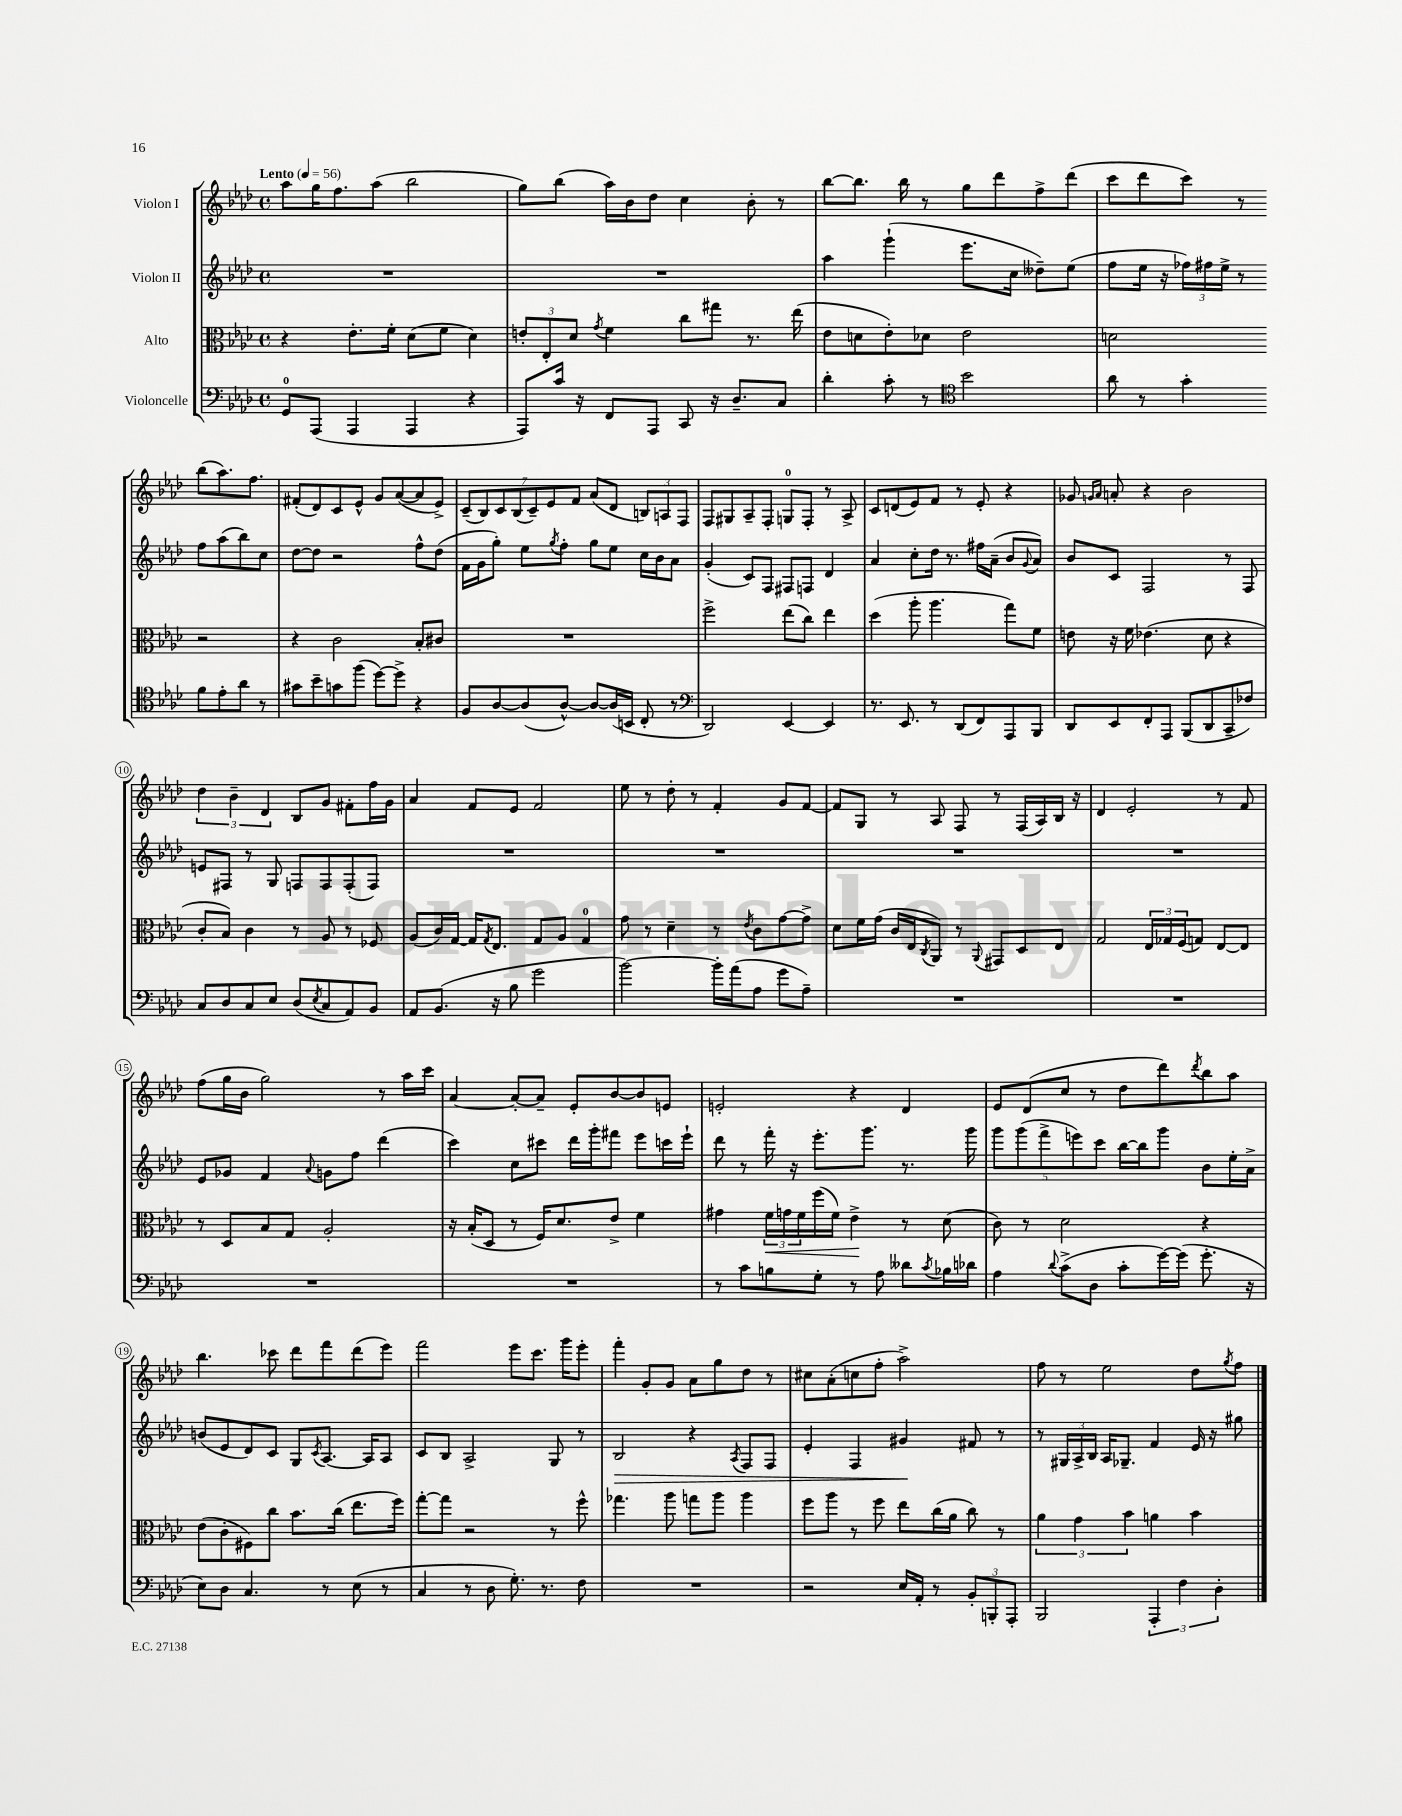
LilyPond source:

<<
\new StaffGroup <<
\new Staff = "s0" \with { instrumentName = "Violon I" } {
    \clef treble \key aes \major \defaultTimeSignature \time 4/4 \tempo "Lento" 4 = 56
    aes''8 g''16 f''8. aes''8( bes''2 |
    g''8) bes''8( aes''16) bes'16 des''8 c''4 bes'8-. r8 |
    bes''8~ bes''8. bes''16 r8 g''8 des'''8 f''8-> des'''8( |
    c'''8 des'''8 c'''8) r8 bes''8( aes''8.) f''8. |
    fis'8-.( des'8) c'8 ees'8-^ g'8 aes'8~( aes'8 ees'8->) |
    \tuplet 7/4 { c'8--( bes8) c'8 bes8( c'8--) ees'8 f'8 } aes'8( des'8 \tuplet 3/2 { b8) a8 f8 } |
    f8 gis8 aes8-- f8-. g8-0 f8-. r8 aes8-> |
    c'8 d'8( ees'8) f'8 r8 ees'8-. r4 |
    ges'8 \grace { g'16 aes'16 } a'8-. r4 bes'2 |
    \tuplet 3/2 { des''4 bes'4-- des'4 } bes8 g'8 fis'8-. f''16 g'16 |
    aes'4 f'8 ees'8 f'2 |
    ees''8 r8 des''8-. r8 f'4-. g'8 f'8~ |
    f'8 g8 r8 aes8 f8 r8 f16( aes16) bes16 r16 |
    des'4 ees'2-. r8 f'8 |
    f''8( g''16 bes'16 g''2) r8 aes''16 c'''16 |
    aes'4~ aes'8~-. aes'8-- ees'8-. bes'8~ bes'8 e'8 |
    e'2-. r4 des'4 |
    ees'8 des'8( c''8 r8 des''8 des'''8) \acciaccatura { des'''8 } bes''8 aes''8 |
    bes''4. ces'''8 des'''8 f'''8 des'''8( ees'''8) |
    f'''2 ees'''8 c'''8. g'''16 ees'''8-. |
    f'''4-. g'8-. g'8 aes'8 g''8 des''8 r8 |
    cis''8 aes'8-.( c''8 f''8-. aes''2->) |
    f''8 r8 ees''2 des''8 \acciaccatura { g''8 } f''8 \bar "|." |
}
\new Staff = "s1" \with { instrumentName = "Violon II" } {
    \clef treble \key aes \major \defaultTimeSignature \time 4/4
    R1 |
    R1 |
    aes''4 g'''4-!( ees'''8. c''16 deses''8--) ees''8( |
    f''8 ees''16 r16 \tuplet 3/2 { fes''16) fis''16 ees''16-> } r8 fis''8 aes''8( bes''8) c''8 |
    des''8~ des''8 r2 f''8-^ des''8( |
    f'16 g'16 g''8-.) ees''8 \acciaccatura { g''8 } f''8-. g''8 ees''8 c''16 bes'16 aes'8 |
    g'4-.( c'8) f8 fis8 f8 des'4 |
    aes'4 c''8-. des''16 r8. fis''16 aes'16--( bes'8 \appoggiatura { g'8 } aes'8) |
    bes'8 c'8 f2 r8 f8 |
    e'8 fis8 r8 g8 f8 f8 f8-.( f8) |
    R1 |
    R1 |
    R1 |
    R1 |
    ees'8 ges'8 f'4 \appoggiatura { aes'8 } g'8 f''8 des'''4( |
    c'''4) c''8 cis'''8 des'''16 g'''16-. fis'''8 ees'''8 c'''16 ees'''16-! |
    des'''8 r8 f'''16-. r16 ees'''8.-. g'''8. r8. g'''16 |
    \tuplet 5/4 { g'''8 g'''8( f'''8-> e'''8) c'''8 } bes''16~ bes''16 g'''8 bes'8 ees''16-. aes'16-> |
    b'8( ees'8 des'8) c'8 g8 \acciaccatura { c'8 } aes8.~ aes16 aes8 |
    c'8 bes8 aes2-> g8 r8 |
    bes2\> r4 \acciaccatura { aes8 } f8 f8 |
    ees'4-. f4 gis'4\! fis'8 r8 |
    r8 \tuplet 3/2 { gis16 aes16-> bes16 } aes16 ges8.-- f'4 ees'16 r16 gis''8 \bar "|." |
}
\new Staff = "s2" \with { instrumentName = "Alto" } {
    \clef alto \key aes \major \defaultTimeSignature \time 4/4
    r4 ees'8.-. f'16-. des'8( f'8 des'4) |
    \tuplet 3/2 { e'8-. ees8-. des'8 } \acciaccatura { g'8 } f'4 c''8 gis''8 r8. ees''16( |
    ees'8 d'8 ees'8-.) des'8 ees'2 |
    d'2 r2 |
    r4 c'2 bes8-. cis'8 |
    R1 |
    f''2-> ees''8( c''8) ees''4 |
    des''4( aes''8-. aes''4. g''8) f'8 |
    e'8 r16 f'16 ees'4.( des'8 r4 |
    c'8-. bes8) c'4 r8 aes8 r8 fes8 |
    aes8( c'16) g16~ g16 \acciaccatura { g8 } ees8. g8 aes8 g4-0 |
    g'8 r8 des'4-- r8 \acciaccatura { ees'8 } c'8 g'8~ g'8-> |
    des'8 f'16 g'16( c'16 ees16 \acciaccatura { c8 } aes,8) r8 \appoggiatura { aes,8 } gis,8 des8 ees8 |
    g2 \tuplet 3/2 { ees16 ges16 f16( } g8) ees8~ ees8 |
    r8 des8 bes8 g8 aes2-. |
    r16 bes16-.( des8 r8 f16) des'8. ees'8-> f'4 |
    gis'4 \tuplet 3/2 { f'16\< g'16 f'16 } f''16( f'16) ees'4->\! r8 des'8( |
    c'8) r8 des'2 r4 |
    ees'8( c'8-. fis8) c''8 bes'8. c''16( ees''8. f''16) |
    g''8~-. g''8 r2 r8 f''8-^ |
    ges''4. aes''8 g''8 aes''8 aes''4 |
    f''8 aes''8 r8 f''8 ees''8 c''16( aes'16 c''8) r8 |
    \tuplet 3/2 { aes'4 g'4 bes'4 } a'4 bes'4 \bar "|." |
}
\new Staff = "s3" \with { instrumentName = "Violoncelle" } {
    \clef bass \key aes \major \defaultTimeSignature \time 4/4
    g,8-0 aes,,8( aes,,4 aes,,4 r4 |
    aes,,8) c'16 r16 f,8 aes,,8 c,8 r16 des8.-- c8 |
    des'4-. c'8-. r8 \clef tenor bes'2 |
    aes'8 r8 g'4-. f'8 ees'8-. aes'8 r8 |
    gis'8 bes'8-- g'8 f''8( des''8~) des''8-> r4 |
    f8 aes8~ aes8( aes8~-^) aes8~ aes16( b,16 c8-. r8 |
    \clef bass des,2) ees,4~ ees,4 |
    r8. ees,8. r8 des,8( f,8) aes,,8 bes,,8 |
    des,8 ees,8 f,8-. aes,,8 bes,,8( des,8 c,8-- fes8) |
    c8 des8 c8 ees8 des8( \acciaccatura { ees8 } c8 aes,8) bes,8 |
    aes,8 bes,8.( r16 bes8 g'2 |
    bes'2~) bes'16-. aes'16( aes8 g'8 aes8--) |
    R1 |
    R1 |
    R1 |
    R1 |
    r8 c'8 b8 g8-. r8 aes8 deses'8 \acciaccatura { c'8 } bes16 des'16 |
    aes4 \appoggiatura { des'8 } c'8->( des8 c'8-. g'16~) g'16( g'8.-. r16 |
    ees8) des8 c4. r8 ees8( r8 |
    c4 r8 des8 g8.-.) r8. f8 |
    R1 |
    r2 ees16 aes,16-. r8 \tuplet 3/2 { bes,8-. b,,8-. aes,,8-. } |
    bes,,2 \tuplet 3/2 { aes,,4-. f4 des4-. } \bar "|." |
}
>>
>>
\layout { \context { \Score \override BarNumber.stencil = #(make-stencil-circler 0.1 0.3 ly:text-interface::print) } }
